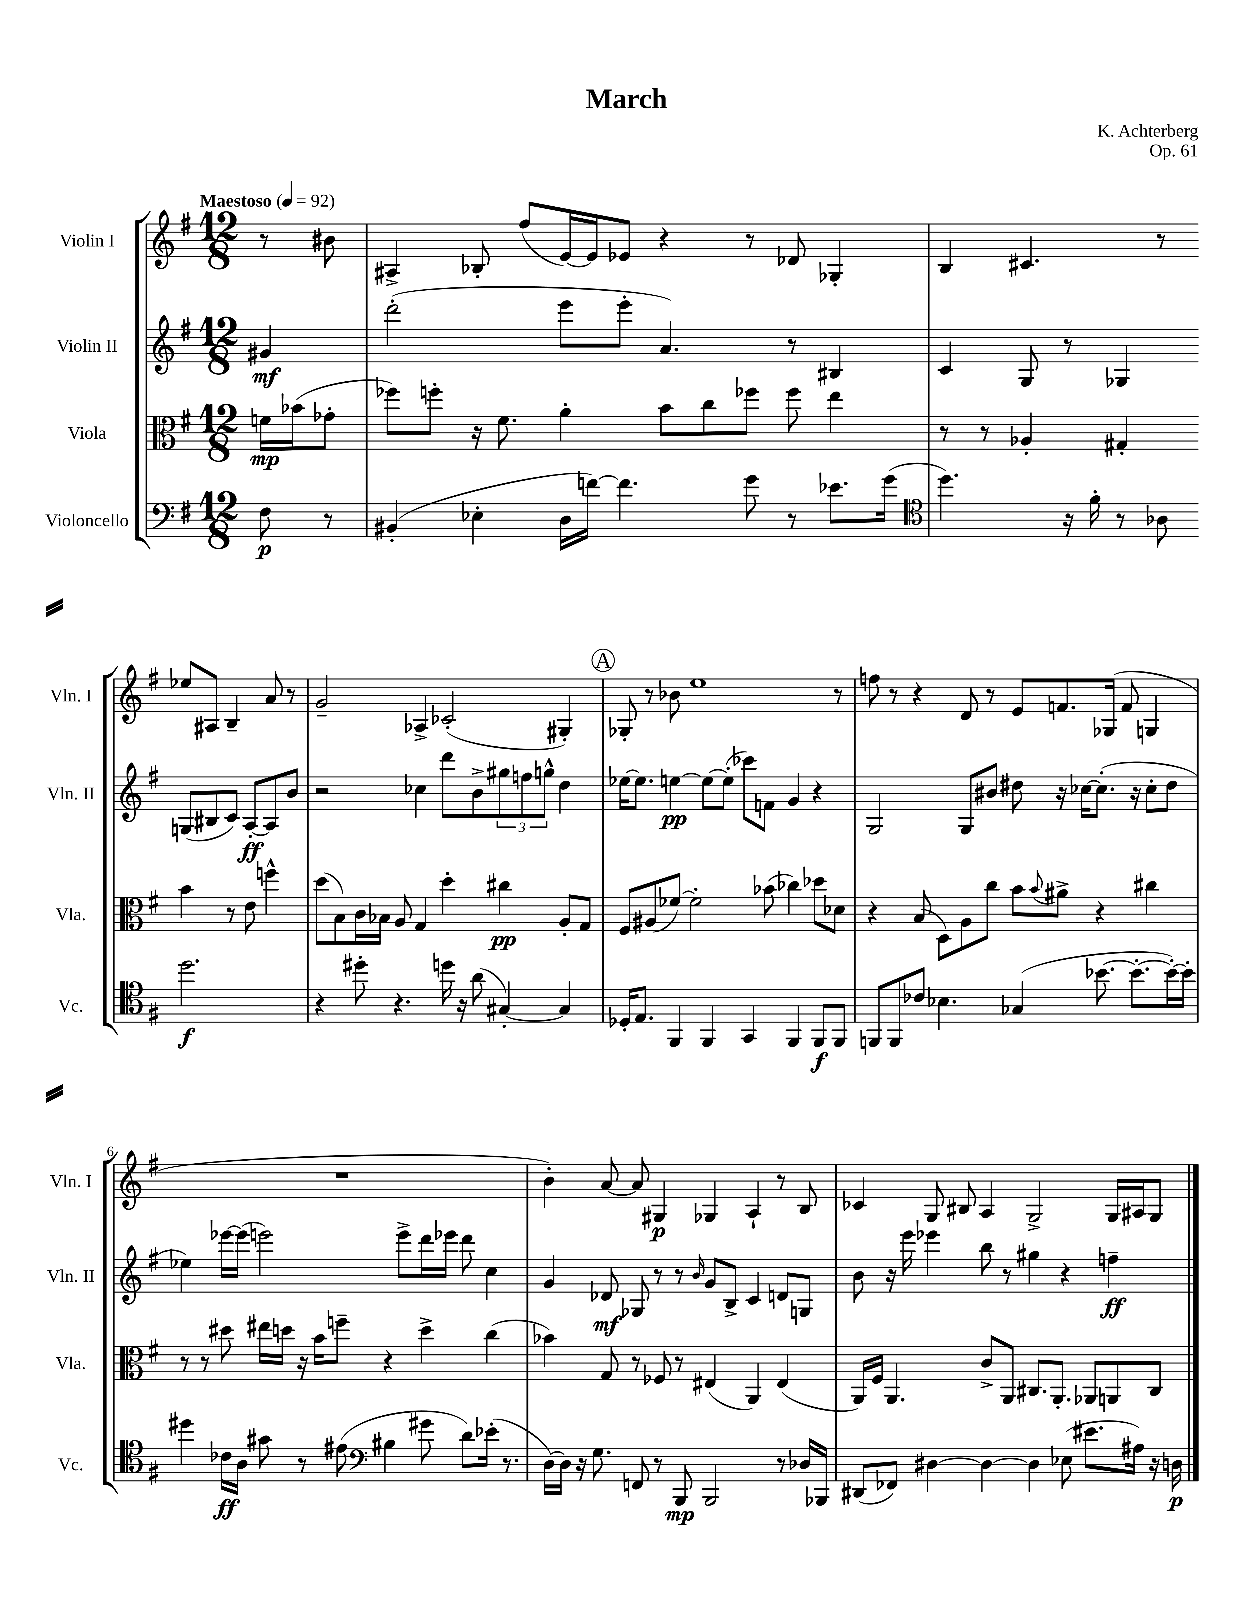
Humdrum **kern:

**kern	**kern	**kern	**kern
*staff4	*staff3	*staff2	*staff1
*clefF4	*clefC3	*clefG2	*clefG2
*k[f#]	*k[f#]	*k[f#]	*k[f#]
*M12/8	*M12/8	*M12/8	*M12/8
*MM92	*MM92	*MM92	*MM92
8F#\	16f\LL	4g#/	8r
.	(16b-\J	.	.
8r	8g-'\J	.	8b#\
=	=	=	=
(4BB#'/	8ff-\L)	(2ddd'\	4A#^/
.	8ff'\J	.	.
4E-'\	16r	.	8B-'/
.	8.f#\	.	.
.	.	.	(8ff#/L
16D\LL	4a'\	8eee\L	[16e/L)
[16f\JJ)	.	.	16e/]J
4.f\]	.	8eee'\J	8e-/J
.	8b\L	4.a/)	4r
.	8cc\	.	.
8g\	8ff-\J	.	8r
8r	8ff-\	8r	8d-/
8.e-\L	4ee\	4B#/	4G-'/
(16g\Jk	.	.	.
=	=	=	=
*clefC4	*	*	*
4.dd\)	8r	4c/	4B/
.	8r	.	.
.	4A-'/	8G/	4.c#/
16r	.	8r	.
16f#'\	.	.	.
8r	4G#'/	4G-/	.
8A-\	.	.	8r
2.dd\	4b\	(8G/L	8ee-/L
.	.	8B#/	8A#/J
.	8r	8c/J)	4B~/
.	8e\	[8A'/L	.
.	4ff^^\	8A/]	8a/
.	.	8b/J	8r
=	=	=	=
4r	(8dd\L	2r	2g~/
.	8B\)	.	.
8dd#'\	16c\L	.	.
.	16B-\JJ	.	.
4.r	8A/	.	.
.	4G/	4cc-\	4A-^/
16dd\	4dd'\	8ddd\L	(2c-'/
16r	.	.	.
(8a\	.	8b^\	.
[4G#'/)	4cc#\	12gg#\	.
.	.	12ff\	.
.	.	12gg^^\J	.
4G#/]	8A'/L	4dd\	4G#'/)
.	8G/J	.	.
=	=	=	=
16D-'/LK	8F#/L	[16ee-\LK	8G-'/
8.E/J	.	8.ee-\]J	.
.	(8A#/	.	8r
4FF#/	[8f-/J)	[4ee\	8b-\
.	2f-'\]	.	1ee
4FF#/	.	8ee\_L	.
.	.	(8ee'\]J	.
4GG/	.	8ccc-\L)	.
.	(8b-\	8f\J	.
4FF#/	4cc-\)	4g/	.
8FF#/L	8dd-\L	4r	.
8FF#/J	8d-\J	.	8r
=	=	=	=
8FF/L	4r	2G/	8ff\
8FF/	.	.	8r
8c-/J	(8B/	.	4r
4.B-\	8D\L)	.	.
.	8A\	8G/L	8d/
.	8cc\J	8b#/J	8r
(4G-/	8b\L	8dd#\	8e/L
.	8qqb/	.	.
.	8a#^\J	16r	8.f/
.	.	[16cc-\LK	.
[8.b-\	4r	(8.cc-'\]J	.
.	.	.	(16G-/Jk
.	.	.	8f/
8.b-'\_L	.	16r	.
.	4cc#\	8cc-'\L	4G/
16b-'\_L)	.	8dd#\J	.
16b-'\]JJ	.	.	.
=	=	=	=
4dd#\	8r	4ee-\)	1.r
.	8r	.	.
16c-\LL	8dd#\	[16eee-\LL	.
16A\JJ	.	(16eee-\]JJ	.
8g#\	16ee#\LL	2eee\)	.
.	16dd\JJ	.	.
8r	16r	.	.
.	16b\LK	.	.
(8e#\	8ff~\J	.	.
*clefF4	*	*	*
4B#\	4r	.	.
.	.	8eee^\L	.
8g#\	4dd^\	16ddd\L	.
.	.	16eee-\JJ	.
8d\L)	.	8ddd\	.
(16e-'\Jk	(4cc\	4cc\	.
8.r	.	.	.
=	=	=	=
[16D\LL)	4b-\)	4g/	4b'\)
16D\]JJ	.	.	.
16r	.	.	.
8.G\	.	.	.
.	8G/	8d-/	[8a/
8FF/	8r	8G-/	8a/]
8r	8F-/	8r	4G#/
8BBB/	8r	8r	.
.	.	16qqb/	.
2BBB/	(4E#/	8g/L	4G-/
.	.	8B^/J	.
.	4AA/)	4c/	4A`/
8r	(4E#/	8d/L	8r
16D-/LL	.	8G/J	8B/
16BBB-/JJ	.	.	.
=	=	=	=
(8DD#/L	16AA/LL)	8b\	4c-/
.	16F#/JJ	.	.
8FF-/J)	4.AA/	16r	.
.	.	16eee\	.
[4D#\	.	4eee-\	8G/
.	.	.	8B#/
4D#\_	8c^/L	8bb\	4A/
.	8AA/J	8r	.
4D#\]	8.C#/L	4gg#\	2G^/
.	8.AA'/J	.	.
(8E-\	.	4r	.
8.e#\L	8AA-/L	.	.
.	8AA/	4ff~\	16G/LL
16A#\Jk)	.	.	16A#/J
16r	8C#/J	.	8G/J
16D\	.	.	.
==	==	==	==
*-	*-	*-	*-
